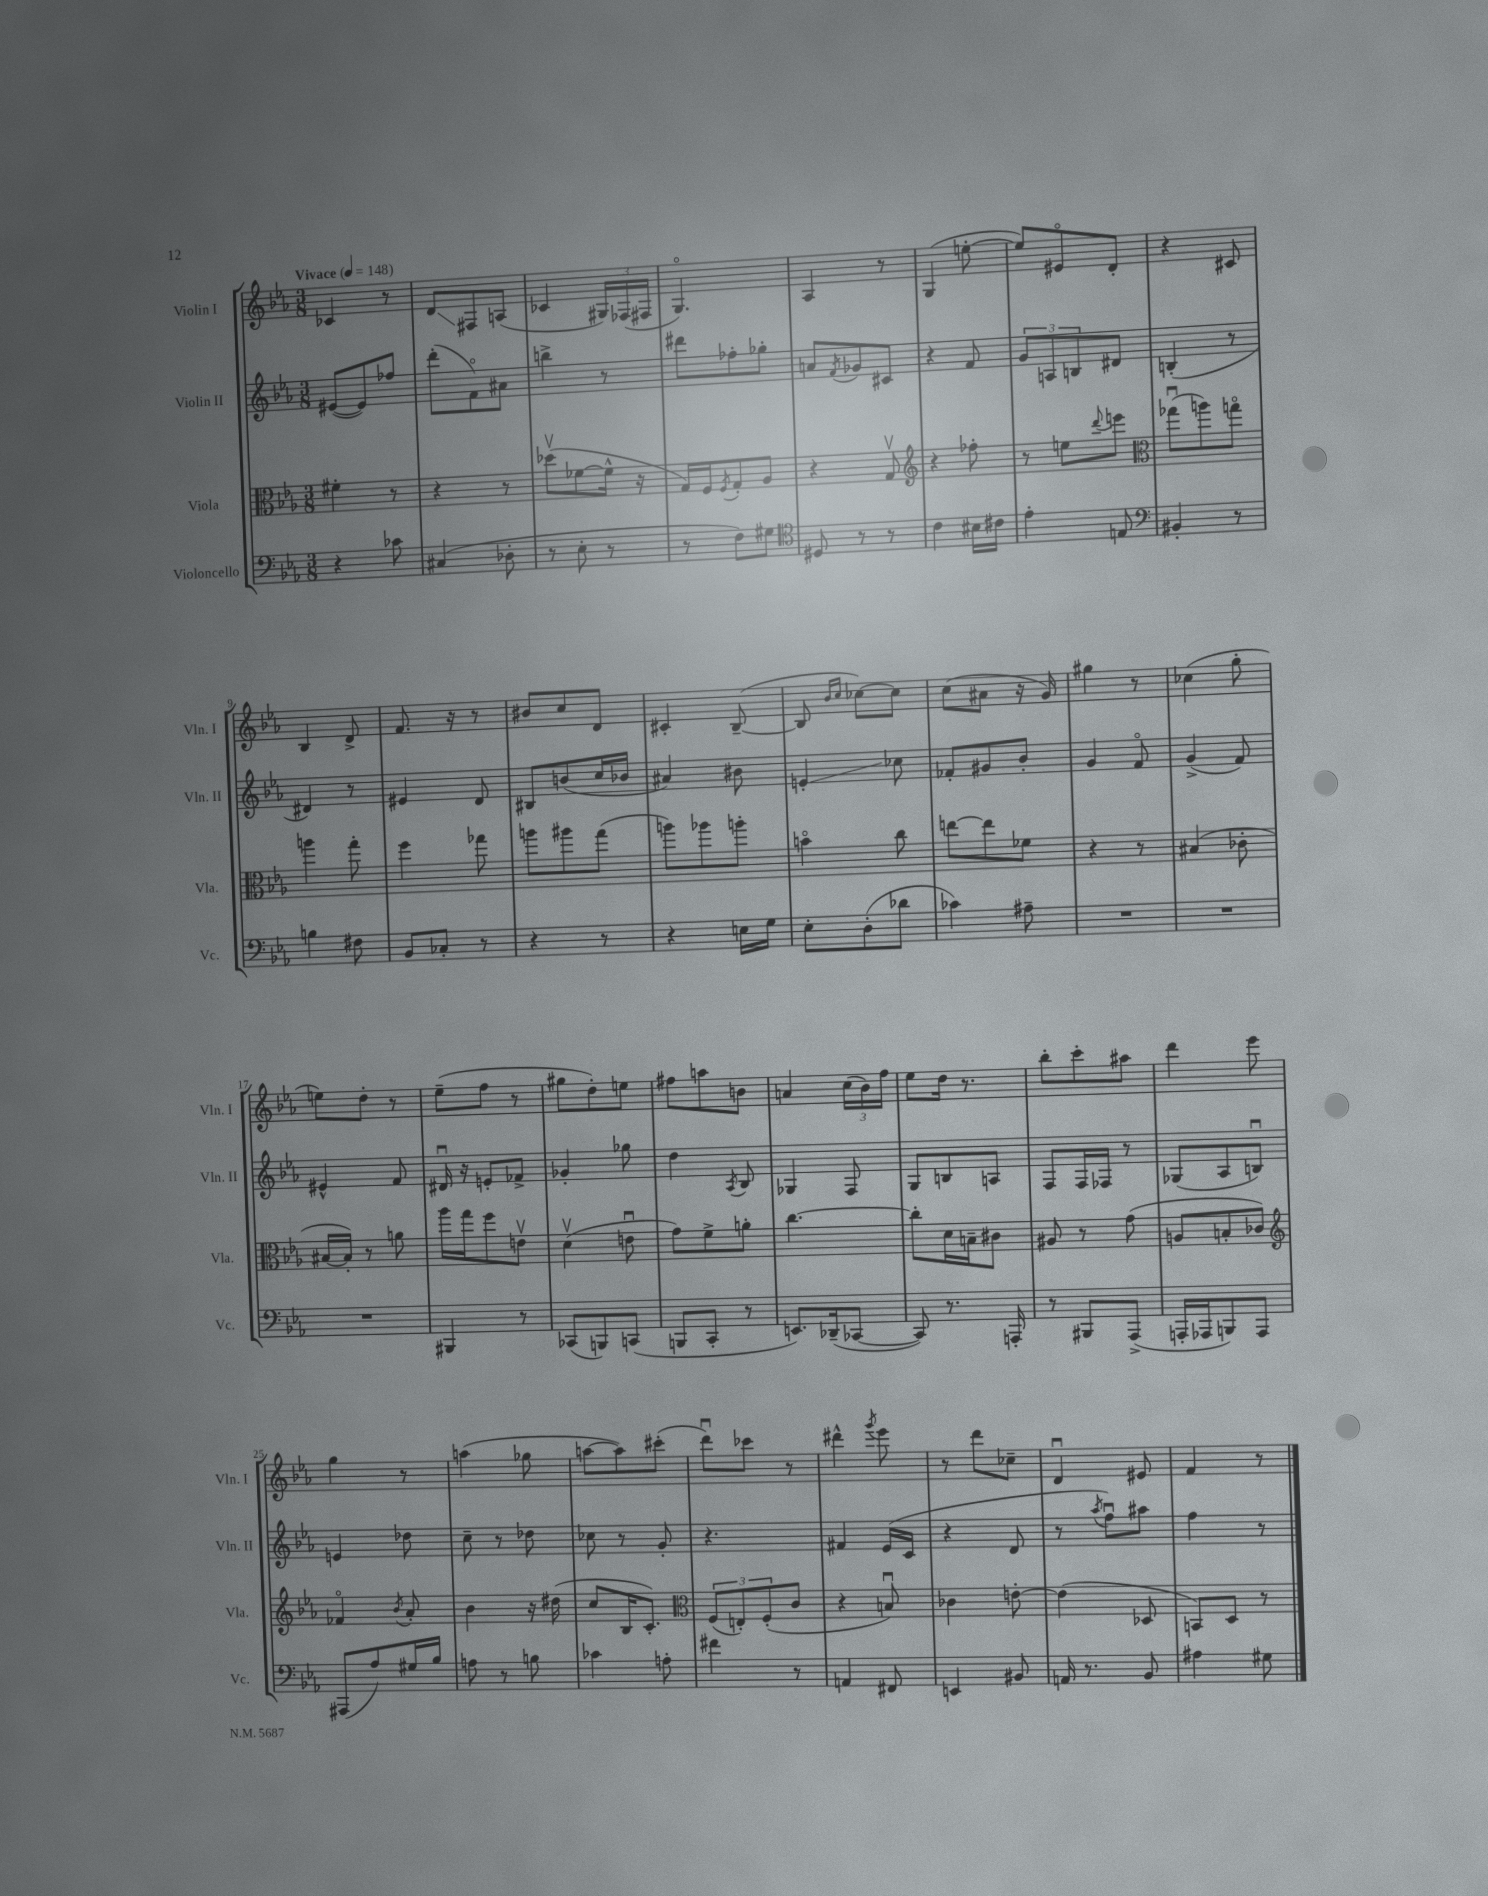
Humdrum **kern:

**kern	**kern	**kern	**kern
*staff4	*staff3	*staff2	*staff1
*clefF4	*clefC3	*clefG2	*clefG2
*k[b-e-a-]	*k[b-e-a-]	*k[b-e-a-]	*k[b-e-a-]
*M3/8	*M3/8	*M3/8	*M3/8
*MM148	*MM148	*MM148	*MM148
4r	4f#'\	([8e#/L	4c-/
.	.	8e#/])	.
8c-\	8r	8ff-/J	8r
=	=	=	=
(4C#/	4r	(8ddd'\L	8d/L
.	.	8fo\)	8F#/
8D-'\	8r	8a#\J	(8A/J
=	=	=	=
8r	(8dd-v\L	4bb^\	4c-/
8E-'\	[8f-\	.	.
8r	16f-^^\]Jk	8r	24G#/LL)
.	.	.	(24F-/
.	16r	.	.
.	.	.	24F#/JJ
=	=	=	=
8r	16G/LL)	8ddd#\L	4.Go/)
.	16F/J	.	.
.	8qF/	.	.
8F\L)	8G'/	8ff-'\	.
8G#\J	8A-/J	8gg-'\J	.
=	=	=	=
*clefC4	*	*	*
8D#/	4r	8a/L	4A-/
.	.	8qf/	.
8r	.	8g-/	.
8r	8Gv/	8c#/J	8r
=	=	=	=
*	*clefG2	*	*
4c\	4r	4r	(4G/
16B#\LL	8ff-'\	8f/	[8ee'\
16c#\JJ	.	.	.
=	=	=	=
4e-'\	8r	12g/L	8ee/]L)
.	.	12A/	.
.	8ee\L	.	8e#o/
.	.	12B/	.
.	8qqddd/	.	.
8E/	8eee\J	8d#/J	8d'/J
=	=	=	=
*clefF4	*clefC3	*	*
4BB#'/	(8gg-u\L	(4B'/	4r
.	8aa\)	.	.
8r	8ggo\J	8r	8c#/
=	=	=	=
4B\	4aa\	4d#/)	4B-/
8F#\	8gg'\	8r	8d^/
=	=	=	=
8BB-/L	4ff\	4e#/	8.f/
8C-'/J	.	.	.
.	.	.	16r
8r	8gg-\	8d/	8r
=	=	=	=
4r	8aa\L	8B#/L	8b#/L
.	8aa#\	(8b/	8cc/
8r	(8gg\J	16cc/L	8d/J
.	.	16b-/JJ	.
=	=	=	=
4r	8aa\L)	4a#/)	4c#'/
.	8aa-\	.	.
16E\LL	8aa'\J	8b#\	([8B-~/
16G\JJ	.	.	.
=	=	=	=
8E-'\L	4bo\	4e'/	8B-/]
.	.	.	16qqb-/LL
.	.	.	16qqcc/JJ
(8D'\	.	.	[8cc-\L)
8d-\J	8cc\	8cc-\	8cc-\]J
=	=	=	=
4c-\)	[8ee\L	8f-'/L	(8cc\L
.	8ee\]	8g#/	8a#\J
8A#~\	8f-\J	8b-'/J	16r
.	.	.	16g/)
=	=	=	=
4.r	4r	4g/	4gg#\
.	8r	8fo/	8r
=	=	=	=
4.r	(4B#/	(4g^/	(4cc-\
.	8c-'\	8f/)	8gg'\
=	=	=	=
4.r	[16B#/LL	4e#^^/	8ee\L)
.	16B#'/]JJ)	.	.
.	8r	.	8dd'\J
.	8a\	8f/	8r
=	=	=	=
4BBB#/	16aa-\LL	16d#u/	(8ee-~\L
.	16gg\J	16r	.
.	8ff\	8e'/L	8ff\J
8r	8ev\J	8f-^/J	8r
=	=	=	=
(8CC-/L	(4dv\	4g-'/	8gg#\L
8BBB/)	.	.	8dd'\)
(8CC/J	8eu\	8gg-\	8ee\J
=	=	=	=
8BBB/L	8g\L)	4dd\	8ff#\L
8CC'/J	8f^\	.	8aa\
.	.	8qA-/	.
8r	8a'\J	8B-/	8b\J
=	=	=	=
8.EE/L)	[4.cc\	4G-/	4a/
(16DD-~/k	.	.	.
[8CC-/J	.	8F/	(24cc\LL
.	.	.	24b-\)
.	.	.	24ff\JJ
=	=	=	=
8CC-/])	8cc'\]L	8G/L	8ee-\L
8.r	16d\L	8B/	16dd\Jk
.	16B~\J	.	8.r
.	8c#\J	8A/J	.
16AAA'/	.	.	.
=	=	=	=
8r	8A#/	8F/L	8bb-'\L
8BBB#/L	8r	16F/L	8ccc'\
.	.	16F-/JJ	.
(8AAA-^/J	(8g\	8r	8aa#\J
=	=	=	=
16AAA'/LL	8A/L	(8G-/L	4ddd\
16AAA-/J	.	.	.
8BBB/)	8B'/	8A-/	.
8AAA-/J	8c-/J)	8Bu/J)	8eee-\
=	=	=	=
*	*clefG2	*	*
(8AAA#/L	4f-o/	4e/	4gg\
8A-/)	.	.	.
.	8qb-/	.	.
16G#/L	8a-'/	8dd-\	8r
16B-/JJ	.	.	.
=	=	=	=
8A\	4b-\	8cc~\	(4aa\
8r	.	8r	.
8B\	16r	8dd-\	8gg-\
.	(16dd#\	.	.
=	=	=	=
4c-\	8cc/L	8cc-\	[8aa\L
.	16B-/K	8r	8aa\])
.	8.c'/J)	.	.
8A'\	.	8g'/	(8ccc#'\J
=	=	=	=
*	*clefC3	*	*
4f#\	(12F/L	4.r	8dddu\L)
.	12E'/)	.	.
.	.	.	8ccc-\J
.	(12F'/	.	.
8r	8c/J	.	8r
=	=	=	=
4AA/	4r	4f#/	4ddd#^^\
.	.	.	8qggg/
8FF#/	8Bu/)	(16e-/LL	8eee-\
.	.	16c/JJ	.
=	=	=	=
4EE/	4c-\	4r	8r
.	.	.	8ddd\L
8BB#/	[8e'\	8d/	8cc-~\J
=	=	=	=
16AA/	(4e\]	8r	4du/
8.r	.	.	.
.	.	8qaa-/	.
.	.	8ffu\L)	.
8BB-/	8D-/	8aa#\J	8e#/
=	=	=	=
4A#\	8BB/L)	4ff\	4f/
.	8D/J	.	.
8G#\	8r	8r	8r
==	==	==	==
*-	*-	*-	*-
